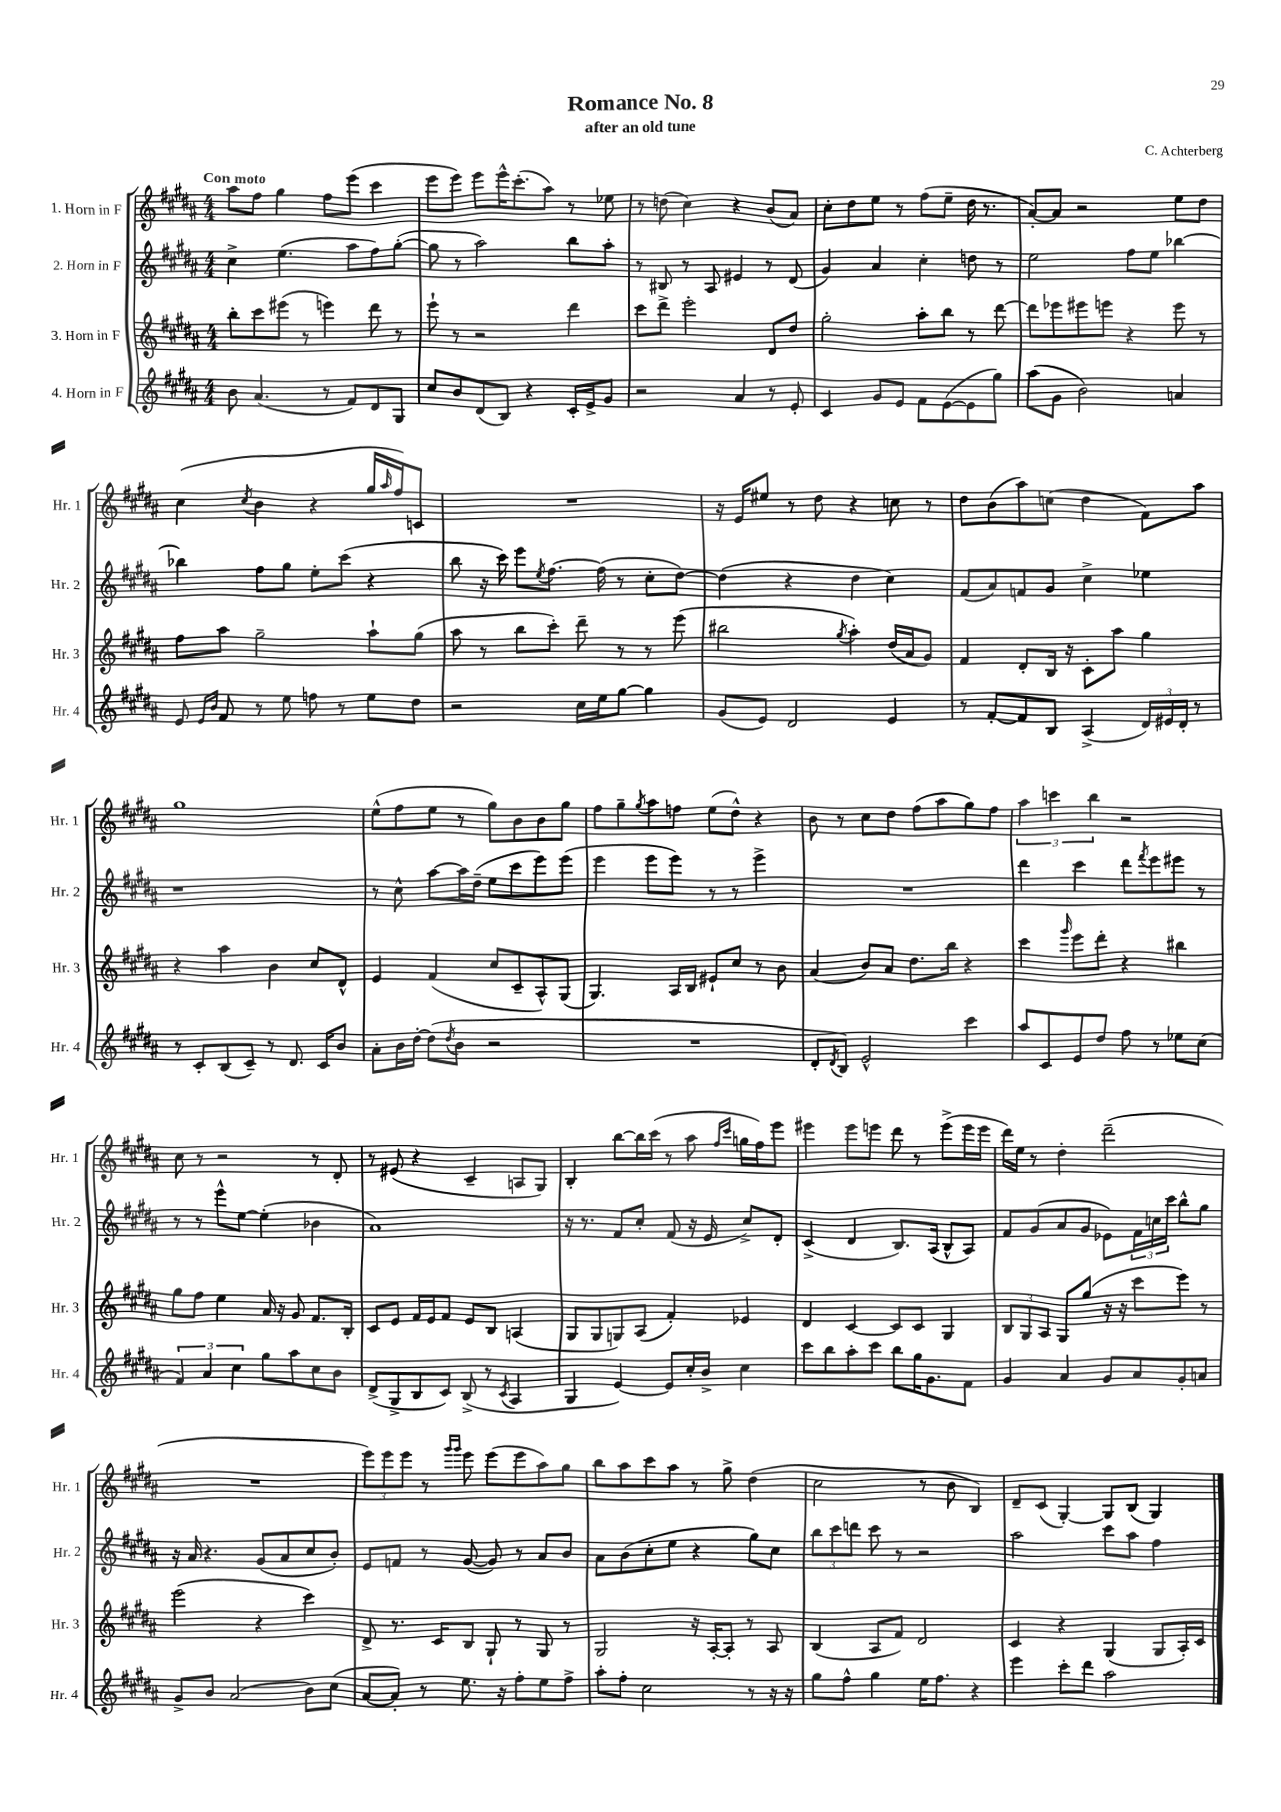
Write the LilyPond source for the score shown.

\header { title = "Romance No. 8" composer = "C. Achterberg" subtitle = "after an old tune" }
<<
\new StaffGroup <<
\new Staff = "s0" \with { instrumentName = "1. Horn in F" shortInstrumentName = "Hr. 1" } {
    \clef treble \key b \major \numericTimeSignature \time 4/4 \tempo "Con moto"
    ais''8 fis''8 gis''4 fis''8 e'''8( cis'''4 |
    e'''8 e'''8) e'''8 e'''16-^ cis'''8.-.( ais''8) r8 ees''8 |
    r8 d''8( cis''4) r4 b'8( ais'8) |
    cis''8-. dis''8 e''8 r8 fis''8( e''8-- dis''16 r8. |
    ais'8~-.) ais'8 r2 e''8 dis''8 |
    cis''4( \acciaccatura { cis''8 } b'4 r4 gis''16 \grace { ais''16 } fis''16) c'8 |
    R1 |
    r16 e'16 eis''8 r8 dis''8 r4 c''8 r8 |
    dis''8 b'8( ais''8) c''8( dis''4 fis'8) ais''8 |
    gis''1 |
    e''8-^( fis''8 e''8 r8 gis''8) b'8 b'8 gis''8 |
    fis''8 gis''8-- \acciaccatura { gis''8 } ais''8 f''8 e''8( dis''8-^) r4 |
    b'8 r8 cis''8 dis''8 fis''8( ais''8 gis''8) fis''8 |
    \tuplet 3/2 { ais''4 c'''4 b''4 } r2 |
    cis''8 r8 r2 r8 dis'8-. |
    r8 eis'8( r4 cis'4-- a8 gis8) |
    b4-. b''8~ b''16 cis'''16( r8 ais''8 \grace { fis''16 cis'''16 } g''16 fis''16) e'''8 |
    eis'''4 eis'''8 e'''8 dis'''8 r8 e'''8->( e'''16 e'''16 |
    dis'''16) e''16 r8 dis''4-. dis'''2--( |
    R1 |
    \tuplet 3/2 { e'''8) e'''8 e'''8 } r8 \grace { gis'''16 gis'''16 } e'''8 e'''8( e'''8 ais''8) gis''8 |
    b''8 ais''8 cis'''8 ais''8 r8 gis''8-> dis''4( |
    cis''2 r8 b'8 b4) |
    dis'8-- cis'8( gis4~-.) gis8 b8( gis4) \bar "|." |
}
\new Staff = "s1" \with { instrumentName = "2. Horn in F" shortInstrumentName = "Hr. 2" } {
    \clef treble \key b \major \numericTimeSignature \time 4/4
    cis''4-> e''4.( ais''8 fis''8) gis''8~-.( |
    gis''8 r8 ais''2) b''8 ais''8-. |
    r8 bis8 r8 ais8 eis'4 r8 dis'8( |
    gis'4) ais'4 cis''4-. d''8 r8 |
    e''2 fis''8 e''8 bes''4~ |
    bes''4 fis''8 gis''8 e''8-. cis'''8( r4 |
    b''8 r16 cis'''16) e'''8 \acciaccatura { e''8 } fis''8.~ fis''16( r8 cis''8-. dis''8~) |
    dis''4( r4 dis''4 cis''4) |
    fis'8( ais'8) f'8 gis'8 cis''4-> ees''4 |
    r1 |
    r8 cis''8-^ ais''8~ ais''16 dis''16--( e''8 cis'''8 e'''8) e'''8( |
    e'''4 e'''8 e'''8) r8 r8 e'''4-> |
    R1 |
    dis'''4 cis'''4 dis'''8 \acciaccatura { fis'''8 } e'''8 eis'''8 r8 |
    r8 r8 e'''8-^ e''8~ e''4-.( bes'4 |
    ais'1) |
    r16 r8. fis'8 cis''8-. fis'8( r16 e'16 cis''8->) dis'8-. |
    cis'4->( dis'4 b8.) ais16( b8-^ ais8) |
    fis'8 gis'8( ais'8 gis'8 ees'8) \tuplet 3/2 { fis'16 c''16 cis'''16 } b''8-^ gis''8 |
    r16 ais'16 r4. gis'8( ais'8 cis''8 b'8-.) |
    e'8 f'8 r8 gis'8~( gis'8) r8 ais'8 b'8 |
    ais'8 b'8( cis''8-. e''8 r4 gis''8) cis''8 |
    \tuplet 3/2 { b''8 cis'''8 d'''8 } cis'''8 r8 r2 |
    ais''2 cis'''8 ais''8 fis''4 \bar "|." |
}
\new Staff = "s2" \with { instrumentName = "3. Horn in F" shortInstrumentName = "Hr. 3" } {
    \clef treble \key b \major \numericTimeSignature \time 4/4
    b''8-. cis'''8 eis'''8( r8 e'''4) dis'''8 r8 |
    e'''8-! r8 r2 dis'''4 |
    cis'''8 dis'''8-> e'''2-. dis'8 dis''8 |
    gis''2-. ais''8-. b''8 r8 dis'''8~ |
    dis'''8 ees'''8 eis'''8 e'''8 r4 e'''8 r8 |
    fis''8 ais''8 gis''2-- ais''8-! gis''8( |
    ais''8 r8 b''8 cis'''8-.) dis'''8-- r8 r8 e'''8( |
    bis''2 \acciaccatura { gis''8 } ais''4-.) dis''16( ais'16 gis'8) |
    fis'4 dis'8-. b16 r16 cis'8-. ais''8 gis''4 |
    r4 ais''4 b'4 cis''8 dis'8-^ |
    e'4 fis'4( cis''8 cis'8-- ais8-^) gis8( |
    gis4.) ais16 b16 eis'8-! cis''8 r8 b'8 |
    ais'4( b'8) ais'8 dis''8. b''16 r4 |
    cis'''4 \grace { gis'''16 } e'''8 dis'''8-. r4 bis''4 |
    gis''8 fis''8 e''4 ais'16 r16 gis'8 fis'8. b16-. |
    cis'8 e'8 fis'16 e'16 fis'8 e'8 b8 a4( |
    gis8 gis8 g8) ais8( fis'4-.) ees'4 |
    dis'4 cis'4~ cis'8 cis'8 gis4 |
    \tuplet 3/2 { b8 gis8 ais8 } gis8 gis''8( r16 r16 cis'''8 e'''8) r8 |
    e'''2( r4 cis'''4) |
    dis'8-> r8. cis'16 b8 gis8-! r8 gis8 r8 |
    gis2 r16 ais16~-. ais8-. r8 ais8 |
    b4( ais8 fis'8) dis'2 |
    cis'4 r4 gis4( gis8 ais16-.) cis'16 \bar "|." |
}
\new Staff = "s3" \with { instrumentName = "4. Horn in F" shortInstrumentName = "Hr. 4" } {
    \clef treble \key b \major \numericTimeSignature \time 4/4
    b'8 ais'4.( r8 fis'8) dis'8 gis8 |
    cis''8 b'8 dis'8( b8) r4 cis'16-. e'16-> gis'8 |
    r2 ais'4 r8 e'8-. |
    cis'4 gis'8 e'8 fis'8 e'8~( e'8 gis''8) |
    ais''8( gis'8 b'2) a'4 |
    e'8 \grace { e'16 b'16 } fis'8 r8 e''8 f''8 r8 e''8 dis''8 |
    r2 cis''16 e''16 gis''8~ gis''4 |
    gis'8( e'8) dis'2 e'4 |
    r8 fis'8~-. fis'8 b8 ais4->( \tuplet 3/2 { dis'16) eis'16 dis'16-. } r8 |
    r8 cis'8-. b8( cis'8--) r8 dis'8. cis'16 b'8 |
    ais'8-. b'16 dis''16~-. dis''8( \acciaccatura { dis''8 } b'8 r2 |
    R1 |
    dis'8-. \acciaccatura { dis'8 } b8) e'2-^ cis'''4 |
    ais''8 cis'8 e'8 dis''8 fis''8 r8 ees''8 cis''8( |
    \tuplet 3/2 { fis'4) ais'4 cis''4 } gis''8 ais''8 cis''8 b'8 |
    dis'8->( gis8-> b8 cis'8) b8->( r8 \acciaccatura { cis'8 } ais4 |
    gis4 e'4~) e'8 cis''16-. b'16-> cis''4 |
    cis'''8 b''8 ais''8-. cis'''8 b''8 gis''16 gis'8. fis'8 |
    gis'4 ais'4 gis'8 ais'8 gis'8-. a'8 |
    gis'8-> b'8 ais'2( b'8) cis''8( |
    ais'8~ ais'8-.) r8 e''8. r16 fis''8-. e''8 fis''8-> |
    ais''8-. fis''8-. cis''2 r8 r16 r16 |
    gis''8 fis''8-^ gis''4 e''16 fis''8. r4 |
    e'''4 cis'''8-. dis'''8 ais''2 \bar "|." |
}
>>
>>
\layout { \context { \Score \remove "Bar_number_engraver" } }
